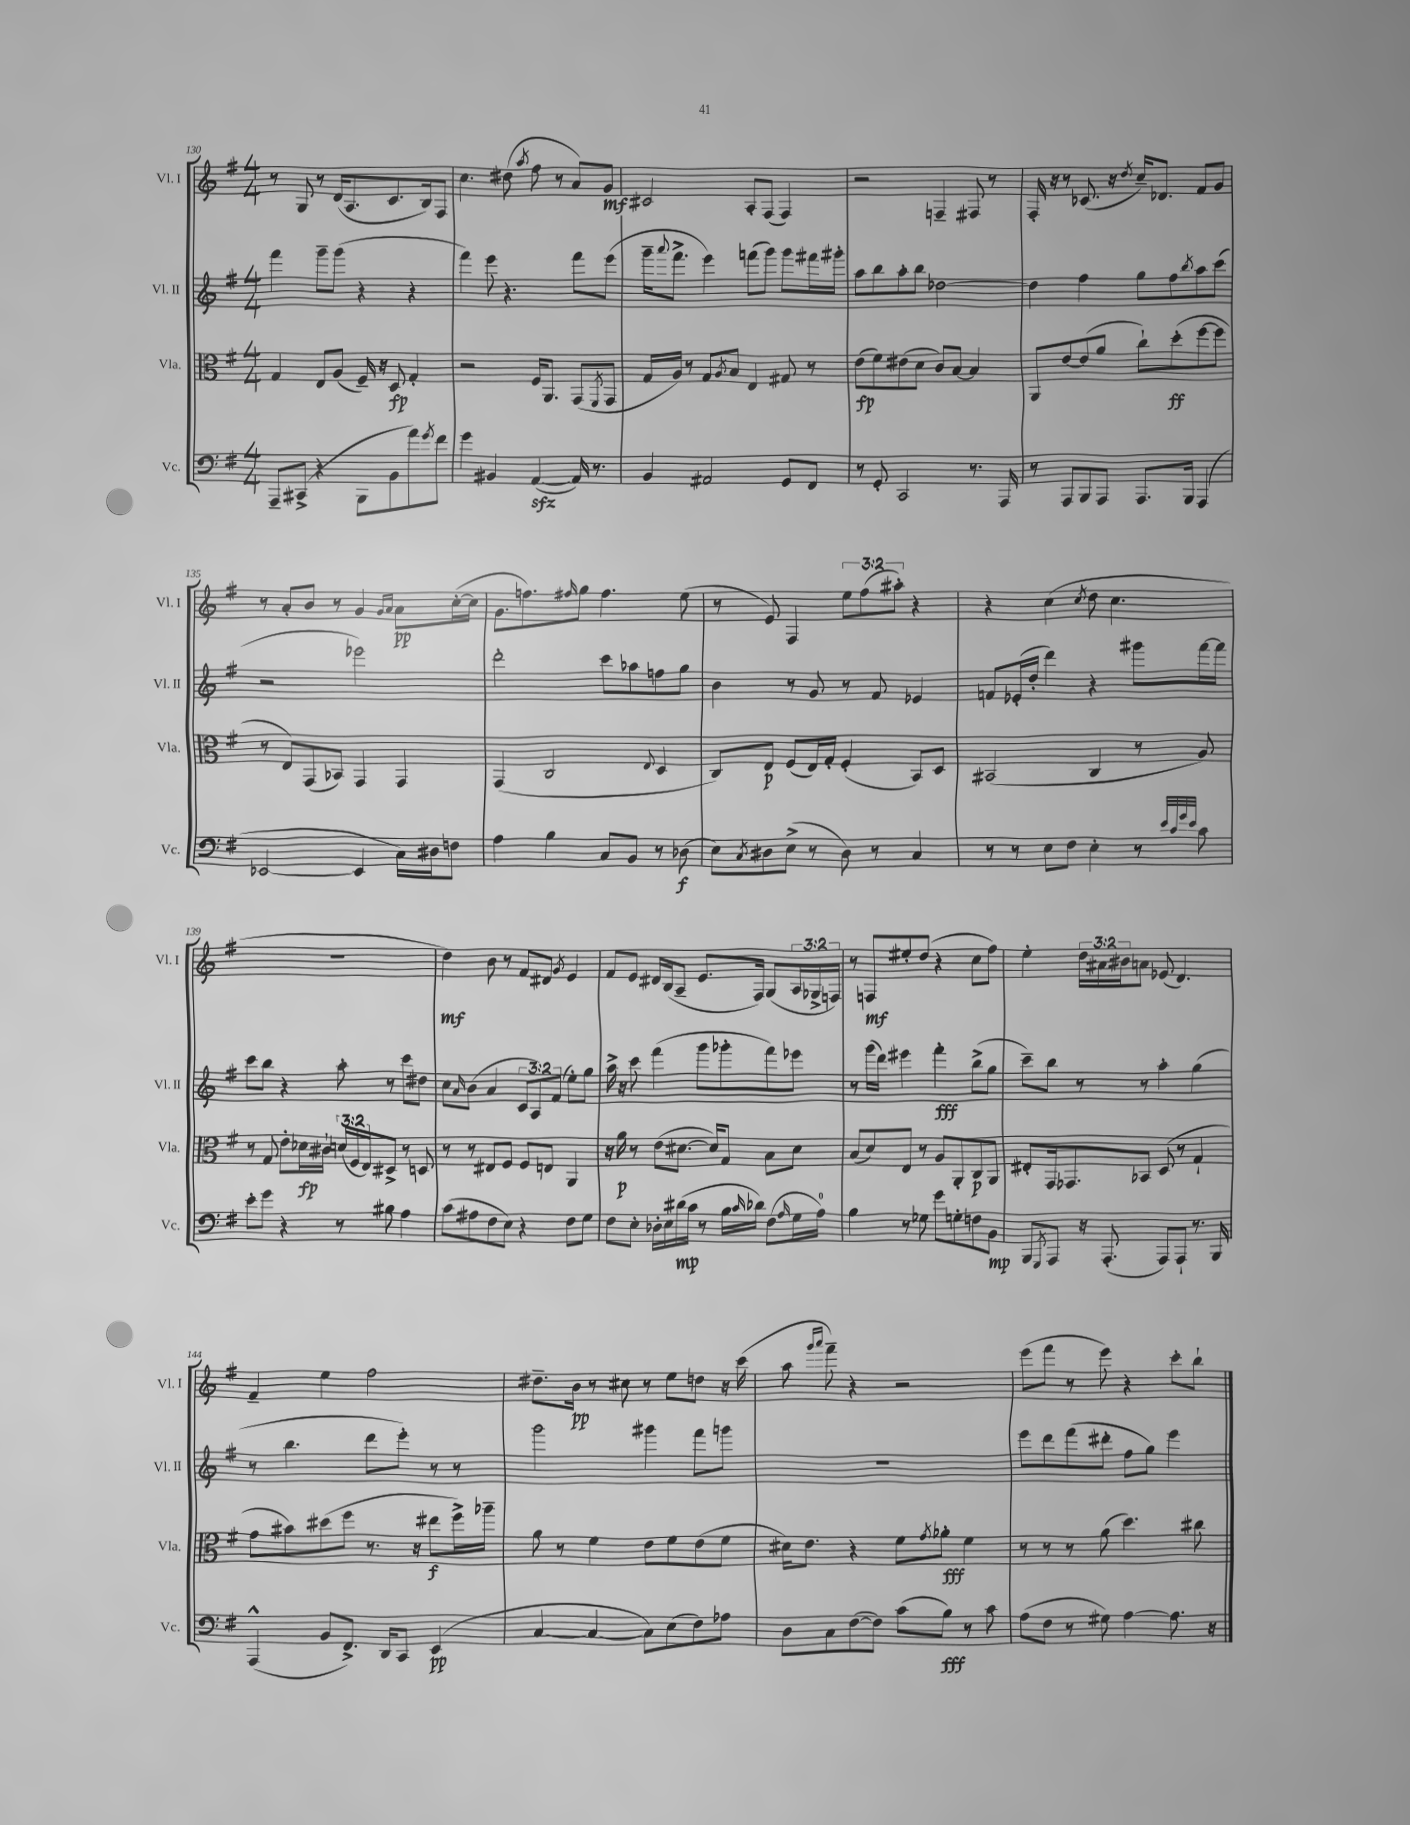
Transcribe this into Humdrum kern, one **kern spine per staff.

**kern	**dynam	**kern	**dynam	**kern	**dynam	**kern	**dynam
*part4	*part4	*part3	*part3	*part2	*part2	*part1	*part1
*staff4	*staff4	*staff3	*staff3	*staff2	*staff2	*staff1	*staff1
*I"Vc.	*	*I"Vla.	*	*I"Vl. II	*	*I"Vl. I	*
*I'Vc.	*	*I'Vla.	*	*I'Vl. II	*	*I'Vl. I	*
*clefF4	*	*clefC3	*	*clefG2	*	*clefG2	*
*k[f#]	*	*k[f#]	*	*k[f#]	*	*k[f#]	*
*M4/4	*	*M4/4	*	*M4/4	*	*M4/4	*
=130	=130	=130	=130	=130	=130	=130	=130
8AAA~/L	.	4G/	.	4fff#\	.	8r	.
(8CC#X^/J	.	.	.	.	.	8G/	.
4r	.	8E/L	.	8ggg~\L	.	8r	.
.	.	(8A/J	.	(8ggg\J	.	(16d/KL	.
.	.	.	.	.	.	8.A/	.
8BBB\L	.	16F#~/)	.	4r	.	.	.
.	.	16r	.	.	.	.	.
8BB\	.	8D/	fp	.	.	8.c/	.
8a\)	.	4G'/	.	4r	.	.	.
.	.	.	.	.	.	16B/k)	.
8qg/	.	.	.	.	.	.	.
8f#\J	.	.	.	.	.	8F#/J	.
=131	=131	=131	=131	=131	=131	=131	=131
4g\	.	2r	.	4fff#\)	.	4.cc\	.
4BB#X/	.	.	.	8eee\	.	.	.
.	.	.	.	4.r	.	(8dd#X\	.
.	.	.	.	.	.	8qaa/	.
([4AAzz/	.	16F#/KL	.	.	.	8ff#\	.
.	.	8.AA/J	.	.	.	.	.
.	.	.	.	.	.	8r	.
16AA/])	.	(8GG/L	.	8fff#\L	.	8a/L)	.
8.r	.	.	.	.	.	.	.
.	.	8qFF#/	.	.	.	.	.
.	.	8GG/J	.	(8eee\J	.	8g/J	mf
=132	=132	=132	=132	=132	=132	=132	=132
4BB/	.	16G/LL	.	16ggg~\KL	.	2c#X/	.
.	.	.	.	8qqaaa/	.	.	.
.	.	16A/JJ)	.	8.fff#^\J	.	.	.
.	.	8r	.	.	.	.	.
2AA#X/	.	8G/L	.	4eee\)	.	.	.
.	.	8qA/	.	.	.	.	.
.	.	8B/J	.	.	.	.	.
.	.	4E/	.	(8fffn\L	.	8A'/L	.
.	.	.	.	8ggg\J)	.	(8F#/J	.
8GG/L	.	8G#X/	.	8ggg\L	.	4F#/)	.
8FF#/J	.	8r	.	16fff#X\L	.	.	.
.	.	.	.	16ggg#X'\JJ	.	.	.
=133	=133	=133	=133	=133	=133	=133	=133
8r	.	(8e\L	fp	8aa\L	.	2r	.
8GG'/	.	8f#\)	.	8bb\	.	.	.
2CC/	.	(8e#X\	.	8aa'\	.	.	.
.	.	8d\J	.	8bb\J	.	.	.
.	.	8c/L)	.	[2dd-X\	.	4Fn~/	.
.	.	[8B/J	.	.	.	.	.
8.r	.	4B/]	.	.	.	8F#X/	.
.	.	.	.	.	.	8r	.
16AAA/	.	.	.	.	.	.	.
=134	=134	=134	=134	=134	=134	=134	=134
8r	.	8AA/L	.	4dd-\]	.	16F#'/	.
.	.	.	.	.	.	16r	.
8AAA/L	.	[8e/	.	.	.	8r	.
8BBB/	.	(8e/]	.	4ff#\	.	(8.c-X/	.
8AAA/J	.	8a/J	.	.	.	.	.
.	.	.	.	.	.	16r	.
.	.	.	.	.	.	8qdd/	.
8.AAA/L	.	8cc`\L)	.	8gg\L	.	16cc~/KL)	.
.	.	.	.	.	.	8.d-X/J	.
.	.	(8dd'\	ff	8ff#\	.	.	.
16BBB/Jk	.	.	.	.	.	.	.
.	.	.	.	8qbb/	.	.	.
(4AAA/	.	[8ff#\	.	8aa\	.	8f#/L	.
.	.	8ff#\J]	.	(8ccc\J	.	8g/J	.
!!LO:LB:g=z
=135	=135	=135	=135	=135	=135	=135	=135
[2EE-X/	.	8r	.	2r	.	8r	.
.	.	8E/L)	.	.	.	8a'/L	.
.	.	(8GG/	.	.	.	8b/J	.
.	.	8BB-X/J)	.	.	.	8r	.
4EE-/]	.	4GG/	.	2eee-X\)	.	4g/	.
.	.	.	.	.	.	16qqg/LL	.
.	.	.	.	.	.	16qqa/JJ	.
16C\LL)	.	4GG/	.	.	.	8a\L	pp
16D#X\J	.	.	.	.	.	.	.
8Fn\J	.	.	.	.	.	([16cc'\L	.
.	.	.	.	.	.	16cc\JJ]	.
=136	=136	=136	=136	=136	=136	=136	=136
4A\	.	(4GG/	.	2ddd'\	.	8.g\L	.
.	.	.	.	.	.	8.ffn\)	.
4B\	.	2C/	.	.	.	.	.
.	.	.	.	.	.	16qqff#X/	.
.	.	.	.	.	.	8gg\J	.
8C/L	.	.	.	8ccc\L	.	4.ff#\	.
8BB/J	.	.	.	8aa-X\	.	.	.
.	.	8qqE/	.	.	.	.	.
8r	.	4D/	.	8ffn\	.	.	.
(8D-X\	f	.	.	8gg\J	.	(8ee\	.
=137	=137	=137	=137	=137	=137	=137	=137
8E\L)	.	8C/L)	.	4b\	.	8r	.
8qC/	.	.	.	.	.	.	.
8D#X\	.	8E/J	p	.	.	8e/)	.
(8E^\J	.	(8F#/L	.	8r	.	4F#/	.
8r	.	16E/L)	.	8g/	.	.	.
.	.	16G'/JJ	.	.	.	.	.
8D#\)	.	(4F#'/	.	8r	.	12ee\L	.
.	.	.	.	.	.	(12ff#\	.
8r	.	.	.	8f#/	.	.	.
.	.	.	.	.	.	12aa#X'\J)	.
4C/	.	8BB/L)	.	4e-X/	.	4r	.
.	.	8D/J	.	.	.	.	.
=138	=138	=138	=138	=138	=138	=138	=138
8r	.	(2BB#X/	.	8fn/L	.	4r	.
8r	.	.	.	(16e-X'/L	.	.	.
.	.	.	.	16dd'/JJ	.	.	.
8E\L	.	.	.	4ddd\)	.	(4cc\	.
8F#\J	.	.	.	.	.	.	.
.	.	.	.	.	.	8qcc/	.
4E'\	.	4C/	.	4r	.	8dd\	.
.	.	.	.	.	.	4.cc\	.
8r	.	8r	.	8ggg#X\L	.	.	.
32qqe/LLL	.	.	.	.	.	.	.
32qqc/	.	.	.	.	.	.	.
32qqg/	.	.	.	.	.	.	.
32qqe/JJJ	.	.	.	.	.	.	.
8c\	.	8A/)	.	[16fff#\L	.	.	.
.	.	.	.	16fff#\JJ]	.	.	.
!!LO:LB:g=z
=139	=139	=139	=139	=139	=139	=139	=139
8e'\L	.	8r	.	8ccc\L	.	1r	.
8g\J	.	8G/	.	8bb\J	.	.	.
4r	.	8e'\L	.	4r	.	.	.
.	.	16d-X\L	fp	.	.	.	.
.	.	16c#X`\JJ	.	.	.	.	.
8r	.	(24dn/LL	.	8aa'\	.	.	.
.	.	24F#/	.	.	.	.	.
.	.	24E/J)	.	.	.	.	.
8B#X\	.	8D#X^/J	.	8r	.	.	.
4A\	.	8r	.	8ccc\L	.	.	.
.	.	8Dn/	.	8dd#X\J	.	.	.
=140	=140	=140	=140	=140	=140	=140	=140
(8c\L	.	8r	.	8cc\L	.	4dd\)	mf
.	.	.	.	16qqa/	.	.	.
8A#X\	.	8r	.	(8b\J	.	.	.
8F#\	.	8E#X/L	.	4a/	.	8b\	.
8E\J)	.	8F#/J	.	.	.	8r	.
4r	.	8F#/L	.	12c/L	.	8f#/L	.
.	.	.	.	12A/)	.	.	.
.	.	8En/J	.	.	.	8d#X/J	.
.	.	.	.	(12f#/J	.	.	.
.	.	.	.	.	.	8qg/	.
8F#\L	.	4AA/	.	8ee'\L)	.	4e/	.
8G\J	.	.	.	8gg\J	.	.	.
=141	=141	=141	=141	=141	=141	=141	=141
8F#\L	.	16r	.	16aa^\	.	8f#/L	.
.	.	16a\	p	16r	.	.	.
8E'\J	.	8r	.	8ccc\	.	8e/J	.
16D-X'\LL	.	(8e\L	.	(4fff#\	.	16d#X/LL	.
16E\	.	.	.	.	.	(16B/J	.
(16d#X\	mp	[8.d#X\J	.	.	.	8A~/J	.
16c\JJ	.	.	.	.	.	.	.
8r	.	.	.	8ggg\L	.	8.e/L	.
.	.	16d#/KL])	.	.	.	.	.
16B\LL	.	8G/J	.	8ggg-X'\	.	.	.
16qqc/	.	.	.	.	.	.	.
16d-X\JJ)	.	.	.	.	.	16F#/Jk)	.
(8F#\L	.	8B\L	.	8fff#\)	.	(8G/L	.
16qqA/	.	.	.	.	.	.	.
16G\L	.	8d#\J	.	8eee-X\J	.	24A/L	.
.	.	.	.	.	.	24G-X^/	.
16A\JJ)	.	.	.	.	.	.	.
.	.	.	.	.	.	24Fn/JJ)	.
=142	=142	=142	=142	=142	=142	=142	=142
4B\	.	(8B/L	.	8r	.	8r	.
.	.	8d/)	.	(16ggg\LL	.	8Fn/L	mf
.	.	.	.	16ddd\JJ)	.	.	.
8r	.	8E/J	.	4eee#X\	.	8ee#X'/	.
8G-X\	.	8r	.	.	.	(8dd/J	.
8g\L	.	8A/L	.	4fff#'\	fff	4r	.
8Gn'\	.	8AA'/	.	.	.	.	.
8Fn\	.	8C/	p	(8bb^\L	.	8cc\L	.
8BB\J	mp	8AA/J	.	8gg\J	.	8ff#\J)	.
=143	=143	=143	=143	=143	=143	=143	=143
8BBB/L	.	8E#X'/L	.	8ccc~\L)	.	4ee'\	.
8qGGG/	.	.	.	.	.	.	.
8AAA/J	.	16GG/k	.	8bb\J	.	.	.
.	.	8.GG-X/	.	.	.	.	.
16r	.	.	.	8r	.	24dd\LL	.
.	.	.	.	.	.	24a#X\	.
(8.AAA'/	.	.	.	.	.	.	.
.	.	.	.	.	.	24b#X\J	.
.	.	8BB-X/J	.	8r	.	8an\J	.
8AAA/L)	.	(8D/	.	4aa'\	.	(8e-X/	.
8AAA`/J	.	8r	.	.	.	4.d/)	.
8.r	.	4G`/	.	(4gg\	.	.	.
16BBB/	.	.	.	.	.	.	.
!!LO:LB:g=z
=144	=144	=144	=144	=144	=144	=144	=144
(4AAA^^/	.	8g\L	.	8r	.	4f#~/	.
.	.	8b#X\)	.	4.bb\	.	.	.
8BB/L	.	(8dd#X\	.	.	.	4ee\	.
8.FF#^/J)	.	8ff#\J	.	.	.	.	.
.	.	8.r	.	8ddd\L	.	2ff#\	.
16DD/KL	.	.	.	.	.	.	.
8CC/J	.	.	.	8eee'\J)	.	.	.
.	.	16r	.	.	.	.	.
(4EE/	pp	8ee#X\L	f	8r	.	.	.
.	.	16ff#^\L)	.	8r	.	.	.
.	.	16aa-X~\JJ	.	.	.	.	.
=145	=145	=145	=145	=145	=145	=145	=145
[4C/	.	8a\	.	2ggg\	.	8.dd#X~\L	.
.	.	8r	.	.	.	.	.
.	.	.	.	.	.	16b\Jk	pp
4C/_	.	4f#\	.	.	.	8r	.
.	.	.	.	.	.	8cc#X\	.
8C\L])	.	8e\L	.	4ggg#X\	.	8r	.
(8E\	.	8f#\	.	.	.	8ee\L	.
8F#\)	.	(8e\	.	8fff#\L	.	8ddn\J	.
8A-X\J	.	8f#\J	.	8gggn\J	.	16r	.
.	.	.	.	.	.	(16ccc\	.
=146	=146	=146	=146	=146	=146	=146	=146
8D\L	.	16d#X\KL)	.	1r	.	8aa\	.
.	.	8.e\J	.	.	.	.	.
.	.	.	.	.	.	16qqggg/LL	.
.	.	.	.	.	.	16qqaaa/JJ	.
8C\	.	.	.	.	.	8fff#~\)	.
([8F#\	.	4r	.	.	.	4r	.
8F#\J])	.	.	.	.	.	.	.
(8c\L	.	8f#\L	.	.	.	2r	.
.	.	8qg/	.	.	.	.	.
8B\J)	fff	8a-X'\J	fff	.	.	.	.
8r	.	4f#\	.	.	.	.	.
8c\	.	.	.	.	.	.	.
=147	=147	=147	=147	=147	=147	=147	=147
(8A\L	.	8r	.	8eee\L	.	(8eee\L	.
8F#\J	.	8r	.	8ddd\	.	8fff#\J	.
8r	.	8r	.	(8fff#\	.	8r	.
8G#X\)	.	(8a\	.	8ddd#X'\J	.	8eee\)	.
[4A\	.	4.dd\)	.	8ff#\L	.	4r	.
.	.	.	.	8gg\J)	.	.	.
8.A\]	.	.	.	4eee\	.	8ccc'\L	.
.	.	8cc#X\	.	.	.	8bb`\J	.
16r	.	.	.	.	.	.	.
==	==	==	==	==	==	==	==
*-	*-	*-	*-	*-	*-	*-	*-
